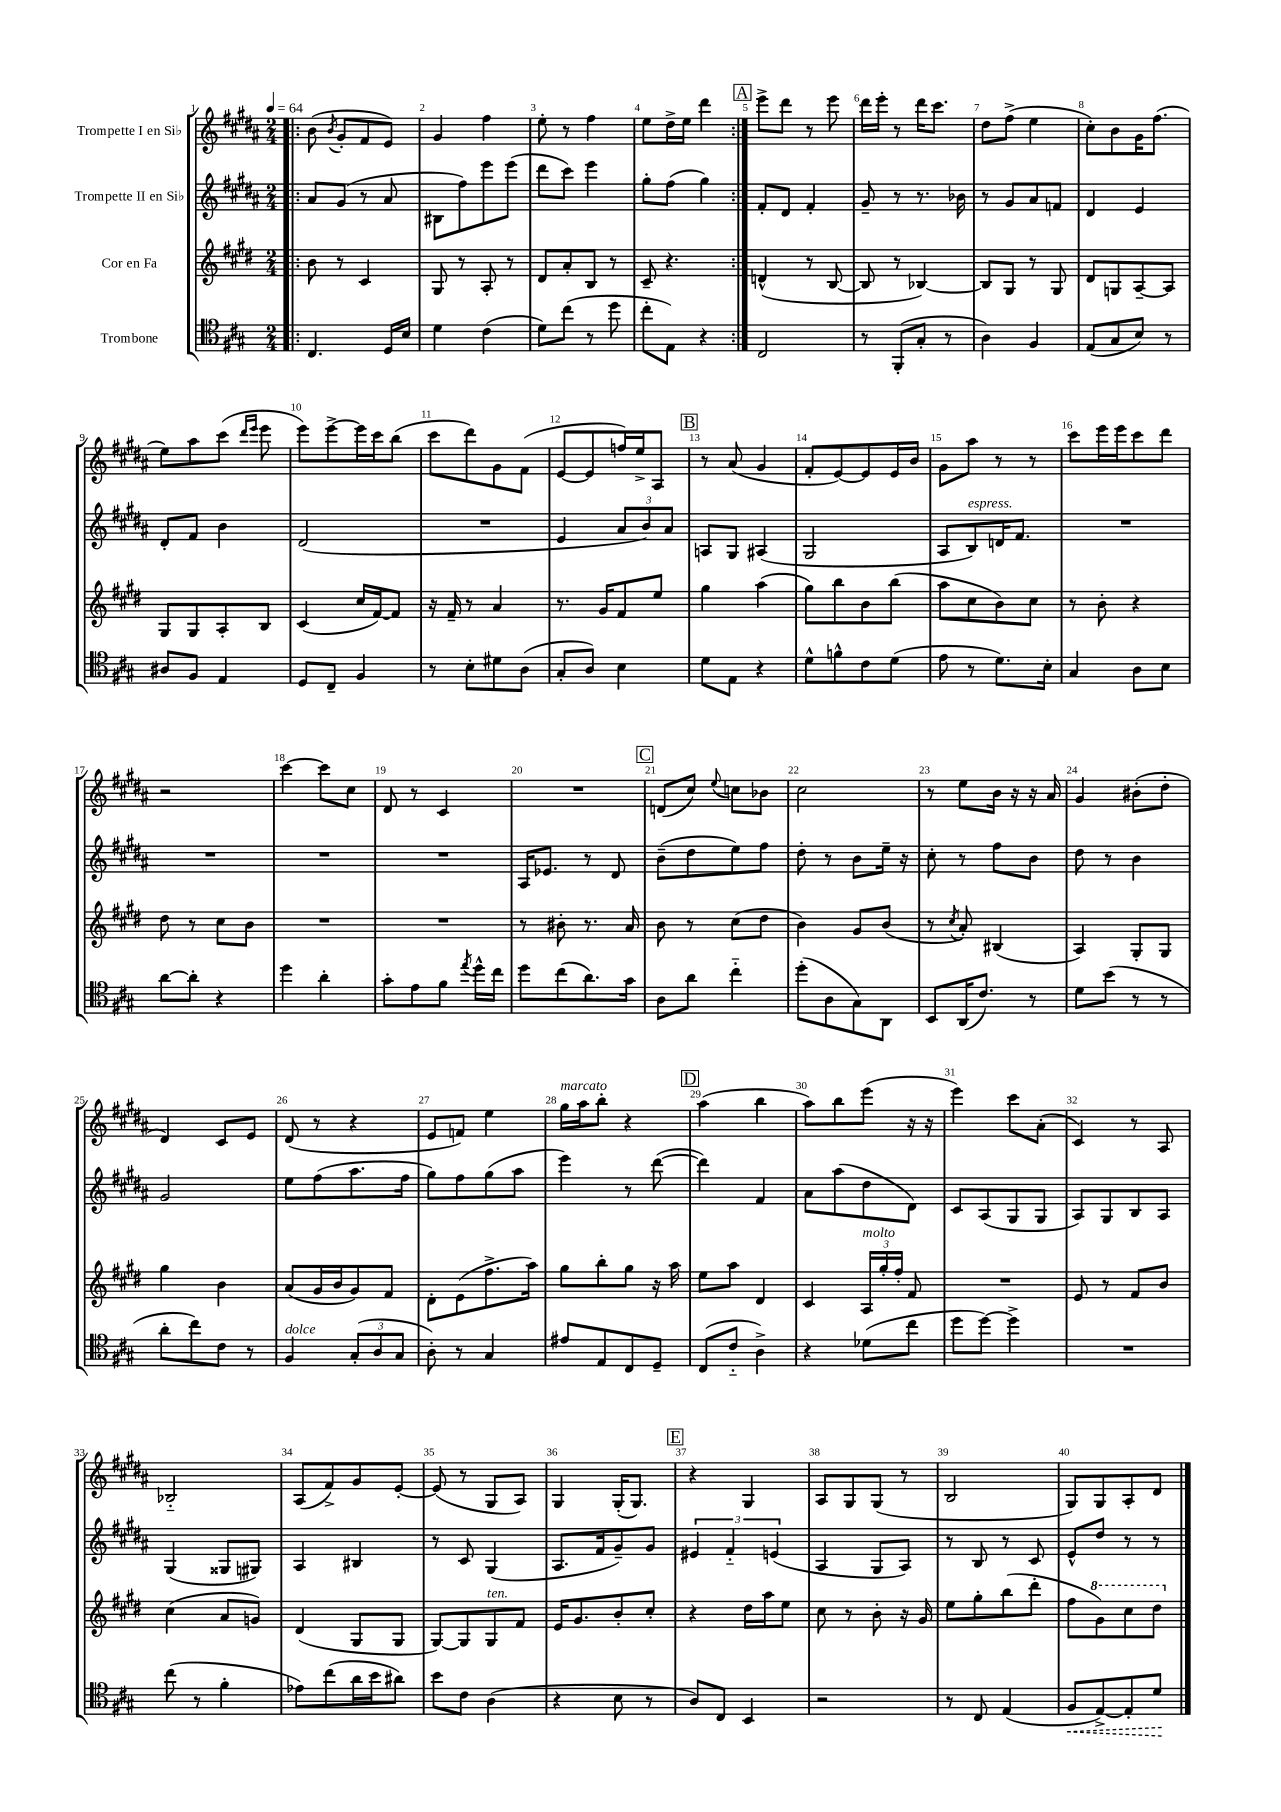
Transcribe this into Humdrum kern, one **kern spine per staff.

**kern	**kern	**kern	**kern
*staff4	*staff3	*staff2	*staff1
*clefC4	*clefG2	*clefG2	*clefG2
*k[f#c#g#]	*k[f#c#g#d#]	*k[f#c#g#d#a#]	*k[f#c#g#d#a#]
*M2/4	*M2/4	*M2/4	*M2/4
*MM64	*MM64	*MM64	*MM64
=!|:	=!|:	=!|:	=!|:
4.C#	8b	8a#	(8b
.	.	.	8qb
.	8r	(8g#	8g#'
.	4c#	8r	8f#
16D	.	8a#	8e)
16B	.	.	.
=	=	=	=
4d	8G#	8B#	4g#
.	8r	8ff#)	.
(4c#	8A'	8eee	4ff#
.	8r	(8eee	.
=	=	=	=
8d)	8d#	8ddd#	8ee'
(8cc#	8a'	8ccc#)	8r
8r	8B	4eee	4ff#
8dd	8r	.	.
=	=	=	=
8cc#'	8c#~	8gg#'	8ee
8E)	4.r	(8ff#	16dd#^
.	.	.	16ee
4r	.	4gg#)	4ddd#
=:|!	=:|!	=:|!	=:|!
2C#	(4d^^	8f#'	8eee^
.	.	8d#	8ddd#
.	8r	4f#'	8r
.	[8B	.	8eee
=	=	=	=
8r	8B]	8g#~	16ddd#
.	.	.	16eee'
(8FF#'	8r	8r	8r
8G#'	[4B-)	8.r	16ddd#
.	.	.	8.ccc#
8r	.	.	.
.	.	16b-	.
=	=	=	=
4A)	8B-]	8r	8dd#
.	8G#	8g#	(8ff#^
4F#	8r	8a#	4ee
.	8G#	8f	.
=	=	=	=
(8E	8d#	4d#	8cc#')
8G#	8G	.	8b
8B)	[8A~	4e	16g#
.	.	.	(8.ff#
8r	8A]	.	.
=	=	=	=
8A#	8G#	8d#'	8ee)
8F#	8G#	8f#	8aa#
4E	8A'	4b	(8ccc#
.	.	.	16qqddd#
.	.	.	16qqeee
.	8B	.	8eee
=	=	=	=
8D	(4c#	(2d#	8eee)
8C#~	.	.	[8eee^
4F#	16cc#	.	16eee]
.	[16f#)	.	16ccc#
.	8f#]	.	(8bb
=	=	=	=
8r	16r	2r	8ccc#
.	16f#~	.	.
8B'	8r	.	8ddd#)
8d#	4a	.	8g#
(8A	.	.	(8f#
=	=	=	=
8G#'	8.r	4e	[8e
8A)	.	.	8e]
.	16g#	.	.
4B	8f#	12a#	16ff)
.	.	.	16ee^
.	.	12b)	.
.	8ee	.	8A#
.	.	12a#	.
=	=	=	=
8d	4gg#	8A	8r
8E	.	8G#	(8a#
4r	(4aa	(4A#	4g#
=	=	=	=
8d^^	8gg#)	2G#	8f#'
8f^^	8bb	.	[8e)
8c#	8b	.	8e]
(8d	(8bb	.	16e
.	.	.	16b
=	=	=	=
8e	8aa	8A#	8g#
8r	8cc#	8B)	8aa#
8.d)	8b)	16d	8r
.	.	8.f#	.
.	8cc#	.	8r
16B'	.	.	.
=	=	=	=
4G#	8r	2r	8ccc#
.	8b'	.	16eee
.	.	.	16eee
8A	4r	.	8ccc#
8B	.	.	8ddd#
=	=	=	=
[8a	8dd#	2r	2r
8a']	8r	.	.
4r	8cc#	.	.
.	8b	.	.
=	=	=	=
4dd	2r	2r	[4ccc#
4a'	.	.	8ccc#]
.	.	.	8cc#
=	=	=	=
8g#'	2r	2r	8d#
8e	.	.	8r
8f#	.	.	4c#
8qee	.	.	.
16dd^^	.	.	.
16cc#	.	.	.
=	=	=	=
8dd	8r	16A#	2r
.	.	8.e-	.
(8cc#	8b#'	.	.
8.a)	8.r	8r	.
.	.	8d#	.
16g#	16a	.	.
=	=	=	=
8A	8b	(8b~	(8d
8a	8r	8dd#	8cc#)
.	.	.	8qqee
4cc#'~	(8cc#	8ee)	8cc
.	8dd#	8ff#	8b-
=	=	=	=
(8dd'	4b)	8dd#'	2cc#
8A	.	8r	.
8G#)	8g#	8b	.
8AA	(8b	16ee~	.
.	.	16r	.
=	=	=	=
8BB	8r	8cc#'	8r
.	8qcc#	.	.
(16AA	8a')	8r	8ee
8.c#)	.	.	.
.	(4B#	8ff#	16b
.	.	.	16r
8r	.	8b	16r
.	.	.	16a#
=	=	=	=
8d	4A)	8dd#	4g#
(8b	.	8r	.
8r	8G#'	4b	(8b#'
8r	8G#	.	8dd#'
=	=	=	=
8a'	4gg#	2g#	4d#)
8cc#)	.	.	.
8c#	4b	.	8c#
8r	.	.	8e
=	=	=	=
4F#	(8a	8ee	(8d#
.	16g#	(8ff#	8r
.	16b	.	.
(12G#'	8g#)	8.aa#	4r
12A	.	.	.
.	8f#	.	.
12G#	.	.	.
.	.	16ff#	.
=	=	=	=
8A')	8d#'	8gg#)	8e
8r	(8e	8ff#	8f)
4G#	8.ff#^	(8gg#	4ee
.	.	8aa#	.
.	16aa)	.	.
=	=	=	=
8e#	8gg#	4eee)	16gg#
.	.	.	16aa#
8E	8bb'	.	8bb'
8C#	8gg#	8r	4r
8D~	16r	([8ddd#	.
.	16aa	.	.
=	=	=	=
(8C#	8ee	4ddd#])	(4aa#
8c#'~	8aa	.	.
4A^)	4d#	4f#	4bb
=	=	=	=
4r	4c#	8a#	8aa#)
.	.	(8aa#	8bb
(8d-	24A	8dd#	(8eee
.	24gg#'	.	.
.	24ff#'	.	.
8cc#	8f#	8d#)	16r
.	.	.	16r
=	=	=	=
8dd	2r	8c#	4eee)
[8dd)	.	(8A#	.
4dd^]	.	8G#	8ccc#
.	.	8G#	(8a#'
=	=	=	=
2r	8e	8A#)	4c#)
.	8r	8G#	.
.	8f#	8B	8r
.	8b	8A#	8A#
=	=	=	=
(8cc#	(4cc#	(4G#	2B-'~
8r	.	.	.
4f#'	8a	8G##	.
.	8g)	8G#)	.
=	=	=	=
8e-)	(4d#	4A#	(8A#
(8cc#	.	.	8f#^)
16a	8G#	4B#	8g#
16b	.	.	.
8a#)	8G#	.	[8e'
=	=	=	=
8b	[8G#)	8r	(8e]
8c#	8G#]	8c#	8r
(4A	8G#	(4G#	8G#
.	8f#	.	8A#)
=	=	=	=
4r	16e	8.A#	4G#
.	8.g#	.	.
.	.	16f#	.
8B	8b'	8g#~)	(16G#'
.	.	.	8.G#)
8r	8cc#'	8g#	.
=	=	=	=
8A)	4r	6e#	4r
8C#	.	.	.
.	.	6f#'~	.
4BB	16dd#	.	4G#
.	16aa	.	.
.	.	(6e	.
.	8ee	.	.
=	=	=	=
2r	8cc#	4A#	8A#
.	8r	.	8G#
.	8b'	8G#	(8G#
.	16r	8A#)	8r
.	16g#	.	.
=	=	=	=
8r	8ee	8r	2B
8C#	8gg#'	8B	.
(4E	(8bb	8r	.
.	8ddd#'	8c#	.
=	=	=	=
8F#	8ff#	8e^^	8G#)
[8E^)	8gg#)	8dd#	8G#
8E']	8ccc#	8r	8A#'
8d	8ddd#	8r	8d#
==	==	==	==
*-	*-	*-	*-
